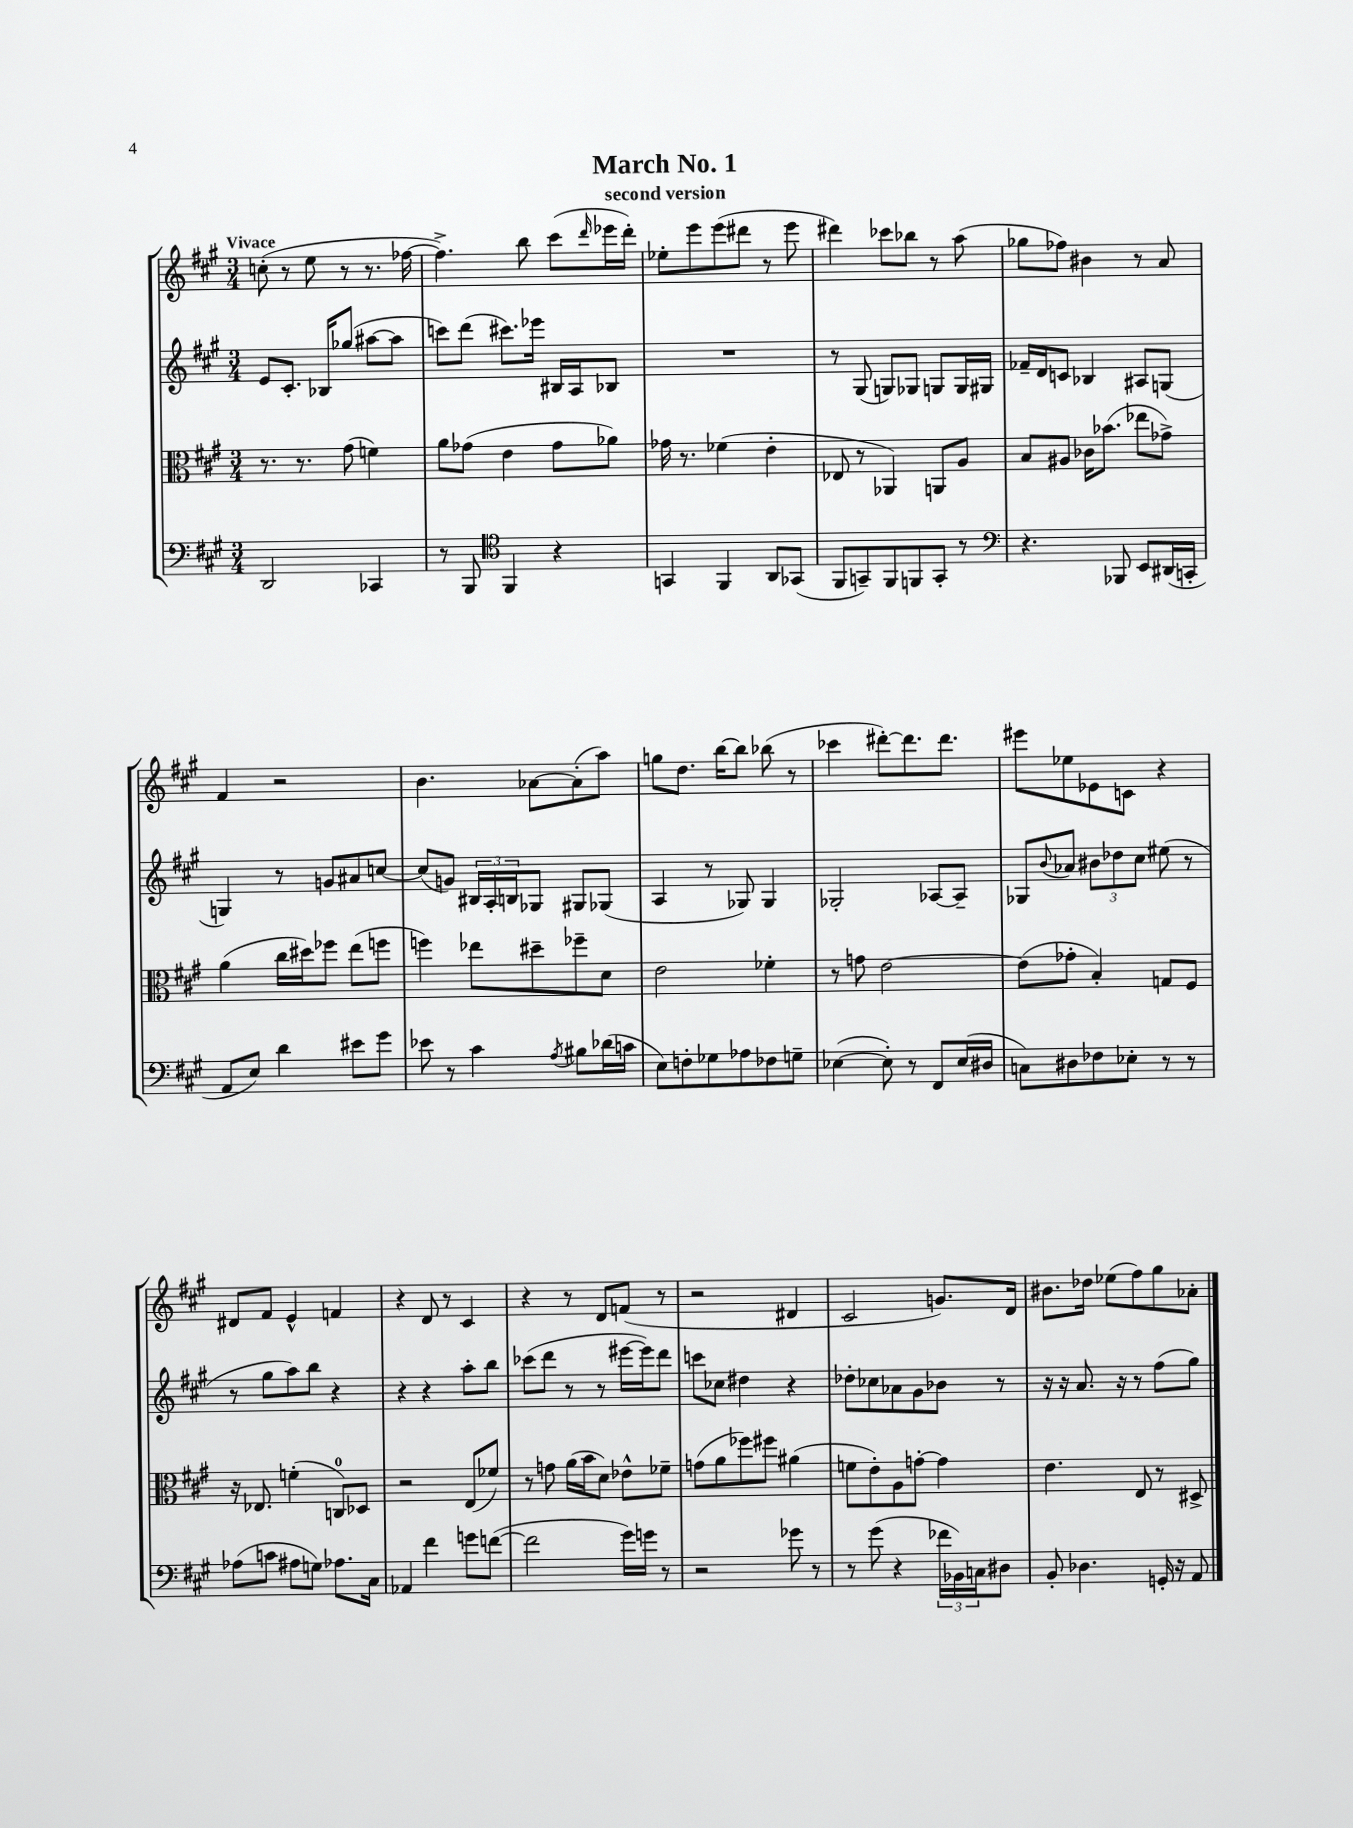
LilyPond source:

\header { title = "March No. 1" subtitle = "second version" }
<<
\new StaffGroup <<
\new Staff = "s0" {
    \clef treble \key a \major \numericTimeSignature \time 3/4 \tempo "Vivace"
    c''8-.( r8 e''8 r8 r8. fes''16~ |
    fes''4.->) b''8 cis'''8( \grace { d'''16 } ees'''16 d'''16-.) |
    ees''8-. e'''8 e'''8( dis'''8 r8 e'''8 |
    dis'''4) ces'''8 bes''8 r8 a''8( |
    ges''8 fes''8) bis'4 r8 a'8 |
    fis'4 r2 |
    b'4. aes'8~ aes'8-.( a''8) |
    g''8 d''8. b''16~ b''8 bes''8( r8 |
    ces'''4 dis'''8~-.) dis'''8. dis'''8. |
    eis'''8 ees''8 ees'8 c'8 r4 |
    dis'8 fis'8 e'4-^ f'4 |
    r4 d'8 r8 cis'4 |
    r4 r8 d'8 f'8( r8 |
    r2 dis'4 |
    cis'2 g'8.) d'16 |
    bis'8. des''16 ees''8( fis''8) gis''8 aes'8-. \bar "|." |
}
\new Staff = "s1" {
    \clef treble \key a \major \numericTimeSignature \time 3/4
    e'8 cis'8.-. bes16 ges''8( ais''8~ ais''8 |
    c'''8) d'''8( cis'''8.) ees'''16 bis16 a16 bes8 |
    R2. |
    r8 gis8( g8) ges8 g8 g16 gis16 |
    fes'16-- d'16 c'8 bes4 ais8 g8( |
    g4) r8 g'8 ais'8 c''8~ |
    c''8( g'8) \tuplet 3/2 { bis16 a16-. b16 } ges8 gis8 ges8( |
    a4 r8 ges8) ges4 |
    ges2-. aes8~ aes8-- |
    ges8 \appoggiatura { b'8 } aes'8 \tuplet 3/2 { bis'8 des''8 cis''8 } eis''8( r8 |
    r8 gis''8 a''8) b''8 r4 |
    r4 r4 a''8-. b''8 |
    ces'''8( d'''8 r8 r8 eis'''16~ eis'''16) d'''8 |
    c'''8 ces''8 dis''4 r4 |
    des''8-. ces''8 aes'8 gis'8 bes'8 r8 |
    r16 r16 a'8. r16 r8 fis''8( gis''8) \bar "|." |
}
\new Staff = "s2" {
    \clef alto \key a \major \numericTimeSignature \time 3/4
    r8. r8. gis'8( f'4) |
    a'8 ges'8( e'4 ges'8 aes'8) |
    ges'16 r8. fes'4( e'4-. |
    ees8 r8 aes,4) a,8 a8 |
    b8 ais8 ces'16 bes'8.( ees''8 ges'8->) |
    a'4( cis''16 dis''16) fes''8 e''8( f''8 |
    f''4) ees''8 dis''8-- fes''8-- d'8 |
    e'2 fes'4-. |
    r8 g'8 e'2~ |
    e'8( ges'8-. b4-.) g8 fis8 |
    r16 ees8. f'4-.( c8-0) des8 |
    r2 e8( fes'8) |
    r8 g'8 a'16( b'16 d'8) ees'8-^ fes'8-- |
    g'8( a'8 fes''8) fis''8 ais'4( |
    f'8 e'8-.) a8 g'8~-. g'4 |
    e'4. e8 r8 dis8-> \bar "|." |
}
\new Staff = "s3" {
    \clef bass \key a \major \numericTimeSignature \time 3/4
    d,2 ces,4 |
    r8 b,,8 \clef tenor fis,4 r4 |
    g,4 fis,4 a,8 ges,8( |
    fis,8 g,8--) fis,8 f,8 g,8-. r8 |
    \clef bass r4. bes,,8 e,8 dis,16( c,16-. |
    a,8 e8) d'4 eis'8 gis'8 |
    ees'8 r8 cis'4 \acciaccatura { a8 } bis8 des'16( c'16 |
    e8) f8-. ges8 aes8 fes8 g8-- |
    ees4~( ees8-.) r8 fis,8 ees16( dis16 |
    c8) dis8 fes8 ees8-. r8 r8 |
    aes8( c'8 ais8 g8) aes8. cis16 |
    aes,4 fis'4 g'8 f'8~( |
    f'2 gis'16) g'16 r8 |
    r2 ges'8 r8 |
    r8 gis'8( r4 \tuplet 3/2 { fes'16 bes,16) c16 } dis8 |
    b,8-. des4. g,16-. r16 a,8 \bar "|." |
}
>>
>>
\layout { \context { \Score \remove "Bar_number_engraver" } }
